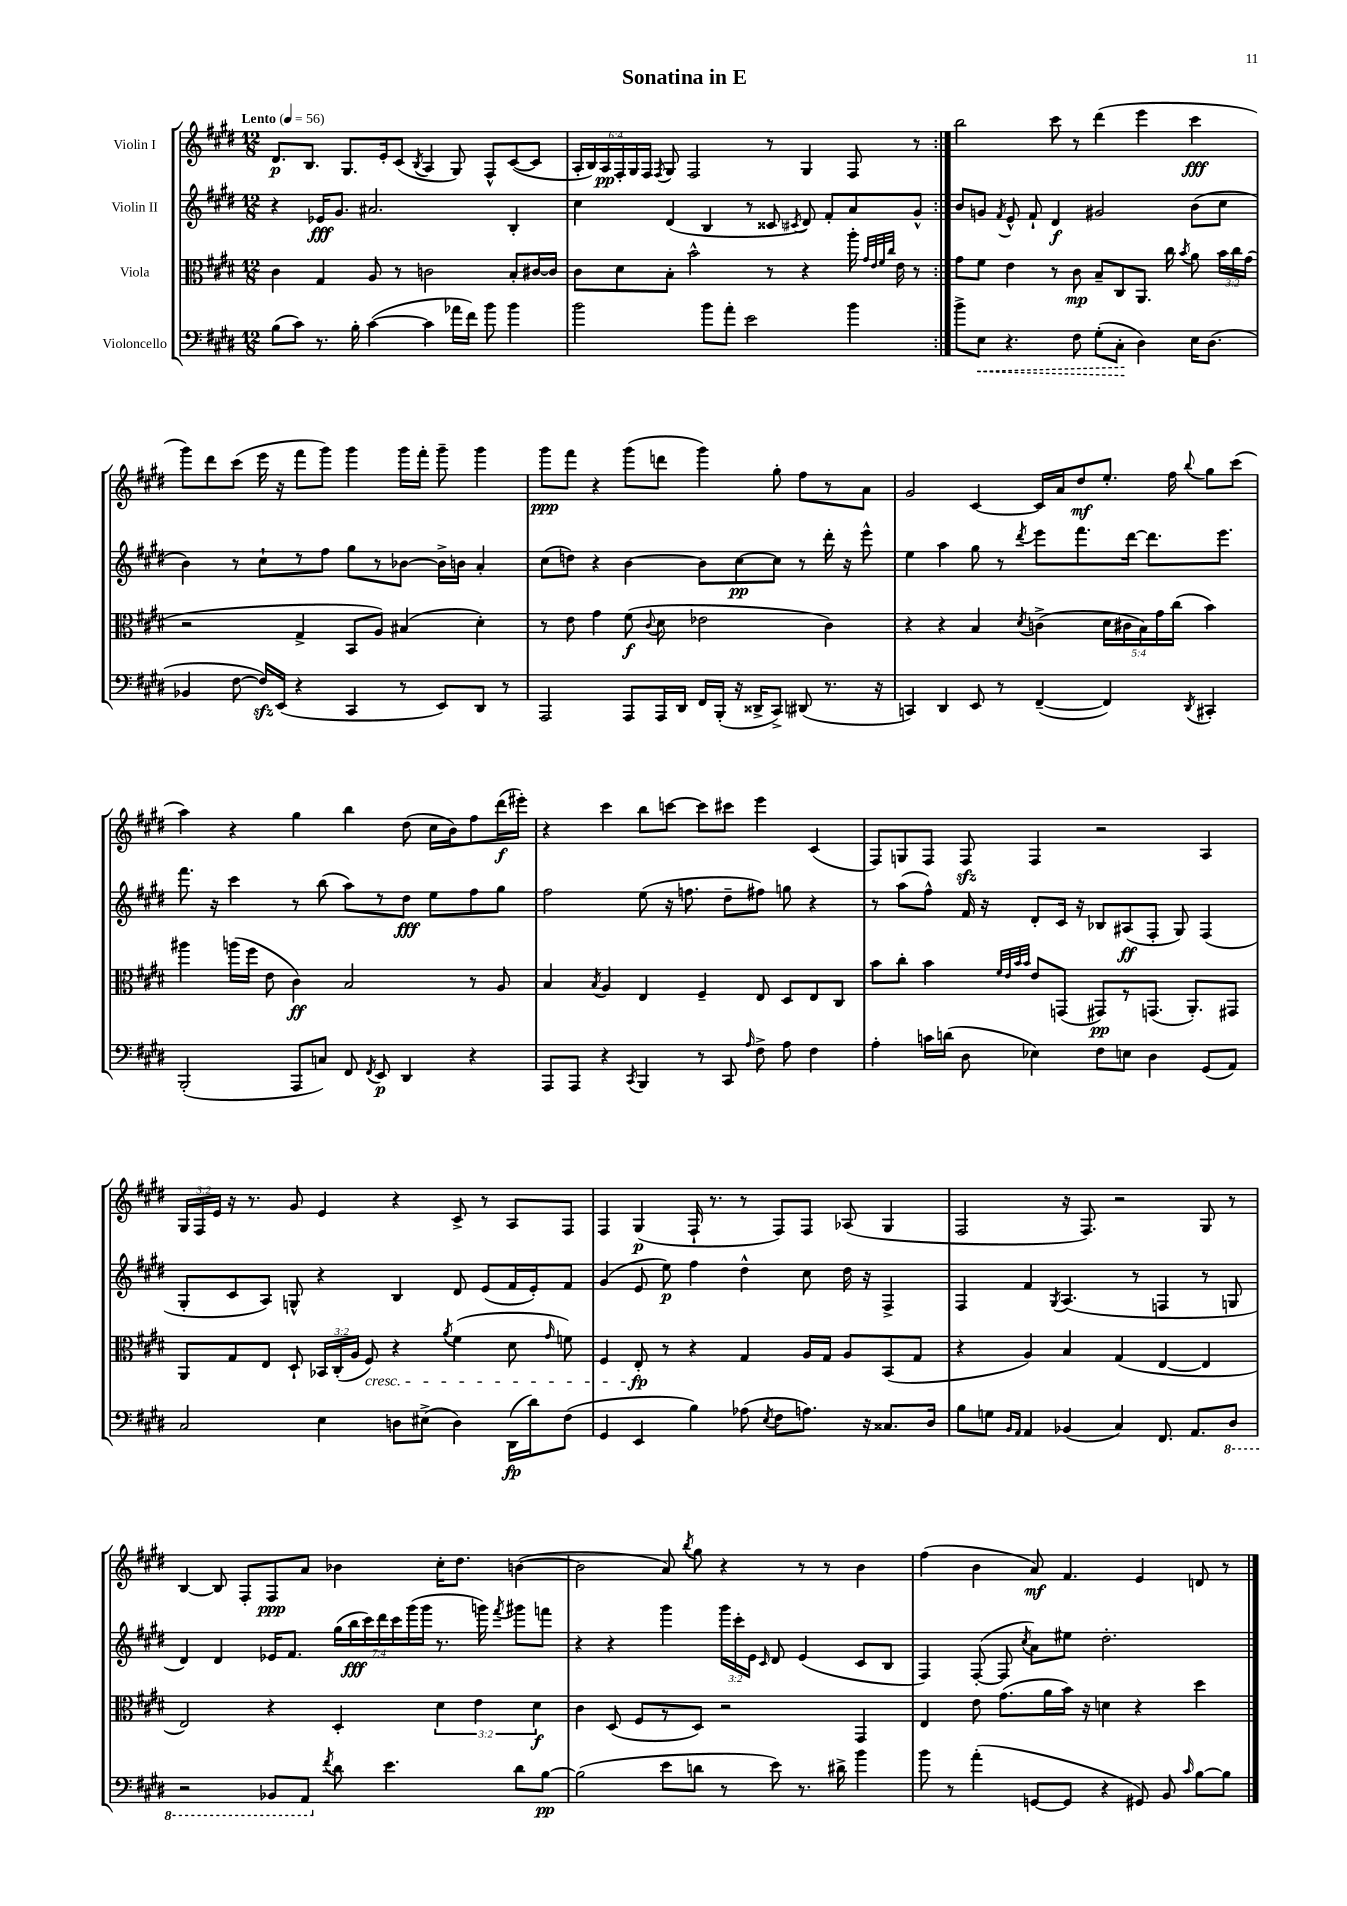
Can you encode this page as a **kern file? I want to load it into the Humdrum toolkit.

**kern	**kern	**kern	**kern
*staff4	*staff3	*staff2	*staff1
*clefF4	*clefC3	*clefG2	*clefG2
*k[f#c#g#d#]	*k[f#c#g#d#]	*k[f#c#g#d#]	*k[f#c#g#d#]
*M12/8	*M12/8	*M12/8	*M12/8
*MM56	*MM56	*MM56	*MM56
(8B\L	4c#\	4r	8.d#/L
8c#\J)	.	.	.
.	.	.	8.B/J
8.r	4G#/	16e-/LK	.
.	.	8.g#/J	.
.	.	.	8.G#/L
16B'\	.	.	.
([4c#\	8A/	2.a#/	.
.	.	.	16e'/k
.	8r	.	(8c#/J
.	.	.	8qB/
4c#\]	2c\	.	4A/
16a-\LL	.	.	8G#/)
16f#\JJ)	.	.	.
8b\	.	.	8F#^^/L
4b\	8B'/L	4B'/	([8c#/
.	[16c#/L	.	8c#/]J
.	16c#/]JJ	.	.
=	=	=	=
2b\	8c#\L	4cc#\	24A'/LL
.	.	.	24B/)
.	.	.	24A/
.	8d#\	.	24F#'/
.	.	.	24G#/
.	.	.	24F#/JJ
.	.	.	8qF#/
.	8B'\J	(4d#/	8G#/
.	2b^^\	.	2F#/
8b\L	.	4B/	.
8a'\J	.	.	.
2e\	.	8r	.
.	8r	8c##/	8r
.	.	8qc#/	.
.	4r	8d#/)	4G#/
.	.	8f#'/L	.
4b\	16aa'\	8a/	8F#/
.	32qqg#/LLL	.	.
.	32qqe/	.	.
.	32qqf#/	.	.
.	32qqcc#/JJJ	.	.
.	16e\	.	.
.	8r	8g#^^/J	8r
=:|!	=:|!	=:|!	=:|!
8b^\L	8g#\L	8b/L	2bb\
8E\J	8f#\J	8g/J	.
.	.	8qf#/	.
4.r	4e\	8e^^/	.
.	.	8f#`/	.
.	8r	4d#/	8ccc#\
8F#\	8c#\	.	8r
(8G#'\L	8B~/L	2g#/	(4ddd#\
8C#'\J	8C#/	.	.
4D#\)	8.AA/J	.	4eee\
.	16cc#\	.	.
.	8qb/	.	.
16E\LK	8a\	(8b\L	4ccc#\
(8.D#\J	.	.	.
.	24b\LL	8cc#\J	.
.	24cc#\	.	.
.	(24g#\JJ	.	.
=	=	=	=
4BB-/	2r	4b\)	8ggg#\L)
.	.	.	8ddd#\
[8F#\	.	8r	(8ccc#\J
16F#/]LL)	.	8cc#`\L	16eee\
(16EE/JJ	.	.	16r
4r	4G#^/	8r	8fff#\L
.	.	8ff#\J	8ggg#\J)
4CC#/	8BB/L	8gg#\L	4ggg#\
.	8A/J)	8r	.
8r	(4B#/	[8b-\J	16ggg#\LL
.	.	.	16fff#'\JJ
8EE/L)	.	16b-^\]LL	8ggg#~\
.	.	16b\JJ	.
8DD#/J	4d#'\)	4a'/	4ggg#\
8r	.	.	.
=	=	=	=
2AAA/	8r	(8cc#\L	8ggg#\L
.	8e\	8dd\J)	8fff#\J
.	4g#\	4r	4r
8AAA/L	(8f#\	[4b\	(8ggg#\L
.	8qqc#/	.	.
16AAA/L	8d#\	.	8ddd\J
16DD#/JJ	.	.	.
16FF#/LL	2e-\	8b\]L	4ggg#\)
(16BBB'/JJ	.	.	.
16r	.	[8cc#\	.
16DD##^/LK	.	.	.
8CC#^/J)	.	8cc#\]J	8gg#'\
(8DD#/	.	8r	8ff#\L
8.r	4c#\)	16ddd#'\	8r
.	.	16r	.
.	.	8eee^^\	8a\J
16r	.	.	.
=	=	=	=
4CC/)	4r	4ee\	2g#/
4DD#/	4r	4aa\	.
8EE/	4B/	8gg#\	[4c#/
8r	.	8r	.
.	8qd#/	8qddd#/	.
([4FF#~/	(4c^\	8eee\L	16c#/]LL
.	.	.	16a/J
.	.	8.fff#\	8dd#/
4FF#/])	20d#\LL	.	8.ee'/J
.	20c#\	.	.
.	.	[16ddd#\Jk	.
.	20B\)	.	.
.	.	8.ddd#\]L	.
.	20g#\	.	.
.	.	.	16ff#\
.	(20cc#\JJ	.	.
8qDD#/	.	.	8qqbb/
4CC#'/	4b\)	.	8gg#\L
.	.	8.eee\J	.
.	.	.	(8ccc#\J
=	=	=	=
(2BBB'/	4aa#\	8.fff#\	4aa\)
.	.	16r	.
.	(16aa\LL	4ccc#\	4r
.	16ff#\JJ	.	.
.	8e\	.	.
8AAA/L	4c#\)	8r	4gg#\
8C/J)	.	(8bb\	.
8FF#/	2B/	8aa\L)	4bb\
8qFF#/	.	.	.
8EE/	.	8r	.
4DD#/	.	8dd#\J	(8dd#\
.	.	8ee\L	16cc#\LL
.	.	.	16b\J)
4r	8r	8ff#\	8ff#\
.	8A/	8gg#\J	(16ddd#\L
.	.	.	16eee#'\JJ)
=	=	=	=
8AAA/L	4B/	2ff#\	4r
8AAA/J	.	.	.
.	8qB/	.	.
4r	4A/	.	4ccc#\
8qCC#/	.	.	.
4BBB/	4E/	(8ee\	8bb\L
.	.	16r	[8ccc\J
.	.	8.ff\	.
8r	4F#~/	.	8ccc\]L
8CC#/	.	8dd#~\L	8ccc#\J
16qqA/	.	.	.
8F#^\	8E/	8ff#\J)	4eee\
8A\	8D#/L	8gg\	.
4F#\	8E/	4r	(4c#/
.	8C#/J	.	.
=	=	=	=
4A'\	8b\L	8r	8F#/L)
.	8cc#'\J	(8aa\L	8G/
16c\LL	4b\	8ff#^^\J)	8F#/J
(16d\JJ	.	.	.
8D#\	.	16f#/	8F#/
.	.	16r	.
.	32qqf#/LLL	.	.
.	32qqe/	.	.
.	32qqb/	.	.
.	32qqb/JJJ	.	.
4E-\)	8e/L	8d#'/L	4F#/
.	(8GG/J	16c#/Jk	.
.	.	16r	.
8F#\L	8GG#/L)	8B-/L	2r
8E\J	8r	(8A#/	.
4D#\	(8.GG/J	8F#'/J	.
.	.	8G#/)	.
.	8.AA'/L)	.	.
(8GG#/L	.	(4F#/	4A/
8AA/J)	8GG#/J	.	.
=	=	=	=
2C#/	8AA/L	8G#'/L	24G#/LL
.	.	.	24F#/
.	.	.	24e/JJ
.	8G#/	8c#/	16r
.	.	.	8.r
.	8E/J	8A/J)	.
.	8D#`/	8G^^/	8g#/
4E\	24BB-/LL	4r	4e/
.	(24C#'/	.	.
.	24A/JJ	.	.
.	8F#/)	.	.
8D\L	4r	4B/	4r
(8E#^\J	.	.	.
.	8qa/	.	.
4D\)	(4f#\	8d#/	8c#^/
.	.	(8e/L	8r
(16DD#\LL	8d#\	16f#/L	8A/L
16d#\J)	.	16e'/J)	.
.	16qqg#/	.	.
(8F#\J	8f\)	8f#/J	8F#/J
=	=	=	=
4GG#/	4F#/	(4g#/	4F#/
4EE/	8E'/	8e/	(4G#/
.	8r	8ee\)	.
4B\)	4r	4ff#\	16F#`/
.	.	.	8.r
(8A-\	4G#/	4dd#^^\	8r
8qE/	.	.	.
8F#\L	.	.	8F#/L)
8.A\J)	16A/LL	8cc#\	8F#/J
.	16G#/JJ	.	.
.	8A/L	16dd#\	(8A-/
16r	.	16r	.
8.C##/L	(8BB/	4F#^/	4G#/
.	8G#/J	.	.
16D#/Jk	.	.	.
=	=	=	=
8B\L	4r	4F#/	2F#/
8G\J	.	.	.
16qqBB/LL	.	.	.
16qqAA/JJ	.	.	.
4AA/	4A/)	4f#/	.
.	.	8qG#/	.
(4BB-/	4B/	(4.A/	16r
.	.	.	8.F#/)
4C#/)	(4G#/	.	2r
.	.	8r	.
8.FF#/	[4E/	4F/	.
8.AA/L	.	.	.
.	4E/]	8r	8G#/
8DD#/J	.	8G/	8r
=	=	=	=
2r	2E/)	4d#/)	[4B/
.	.	4d#/	8B/]
.	.	.	8F#'/L
8BBB-/L	4r	16e-/LK	8F#/
.	.	8.f#/J	.
8AAA/J	.	.	8a/J
8qf#/	.	.	.
8d#\	4D#'/	(28gg#\LL	4b-\
.	.	28bb\	.
.	.	28ccc#\)	.
.	.	28ddd#\	.
4.e\	.	.	.
.	.	28ccc#\	.
.	.	(28ggg#\	.
.	.	28ggg#\JJ	.
.	6d#\	8.r	16cc#'\LK
.	.	.	8.dd#\J
.	6e\	.	.
.	.	16ggg\)	.
.	.	8qfff#/	.
8d#\L	.	8ggg#\L	([4b\
.	6d#\	.	.
[8B\J	.	8fff\J	.
=	=	=	=
(2B\]	4c#\	4r	2b\]
.	(8D#/	4r	.
.	8F#/L	.	.
8e\L	8r	4ggg#\	8a/)
.	.	.	8qbb/
8d\J	8D#/J)	.	8gg#\
8r	2r	24ggg#\LL	4r
.	.	24ccc#'\	.
.	.	24e\JJ	.
.	.	16qqc#/	.
8e\)	.	8d#/	.
8.r	.	(4e/	8r
.	.	.	8r
16d#^\	.	.	.
4b\	4GG#/	8c#/L	4b\
.	.	8B/J	.
=	=	=	=
8b\	4E/	4F#/)	(4ff#\
8r	.	.	.
(4a'\	8e\	([8F#'/	4b\
.	(8.g#\L	8F#/]	.
.	.	8qcc#/	.
[8GG/L	.	8a\L)	8a/)
.	16a\L	.	.
8GG/]J	16b\JJ)	8ee#\J	4.f#/
.	16r	.	.
4r	4d\	2.dd#'\	.
8GG#/)	4r	.	4e/
8BB/	.	.	.
16qqc#/	.	.	.
[8B\L	4dd#\	.	8d/
8B\]J	.	.	8r
==	==	==	==
*-	*-	*-	*-
